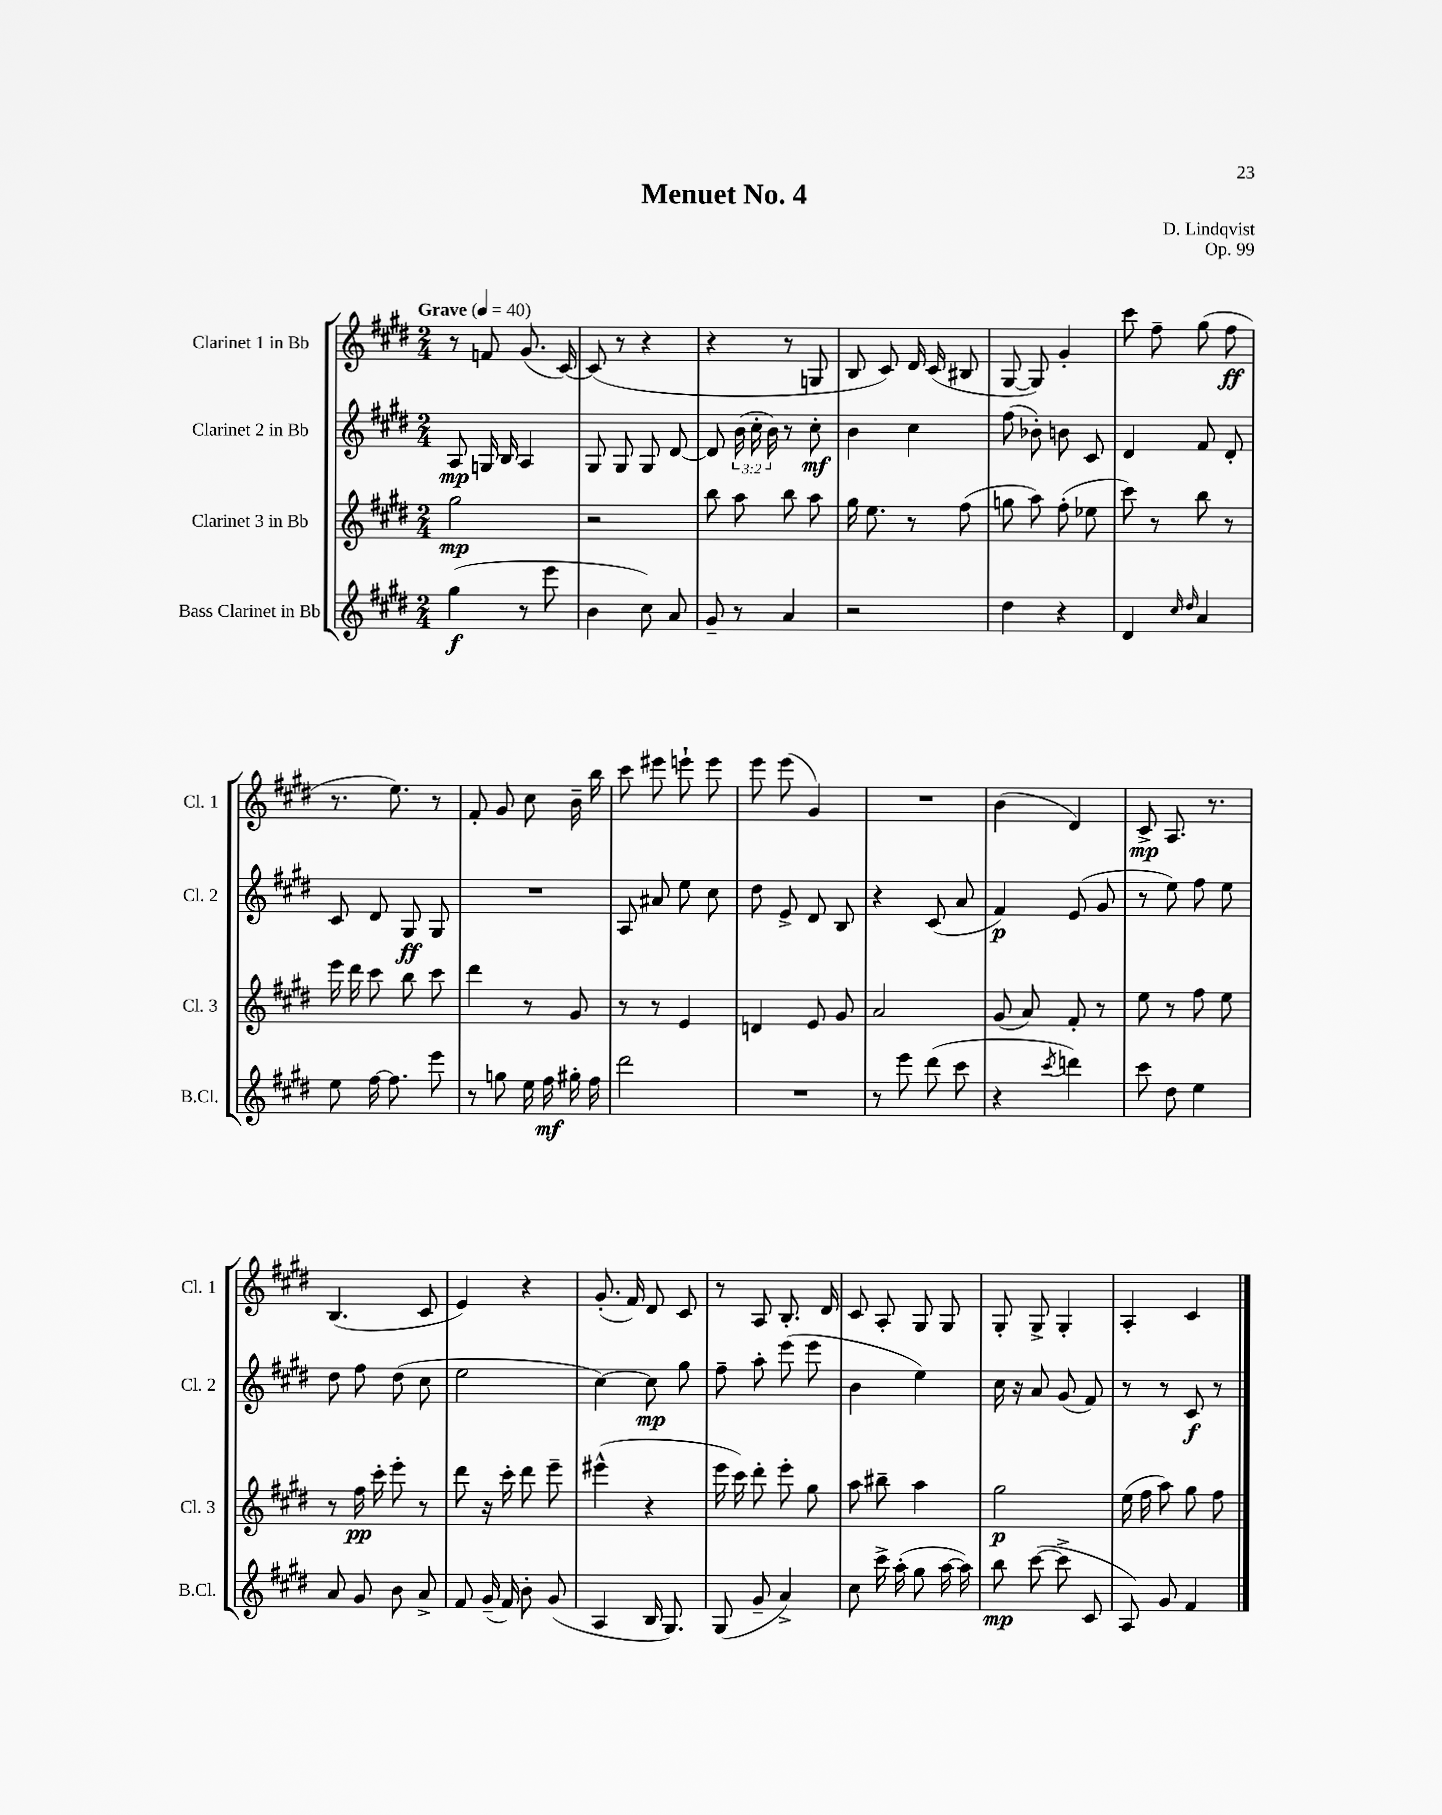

**kern	**kern	**kern	**kern
*staff4	*staff3	*staff2	*staff1
*clefG2	*clefG2	*clefG2	*clefG2
*k[f#c#g#d#]	*k[f#c#g#d#]	*k[f#c#g#d#]	*k[f#c#g#d#]
*M2/4	*M2/4	*M2/4	*M2/4
*MM40	*MM40	*MM40	*MM40
(4gg#\	2gg#\	8A/	8r
.	.	16G/	8f/
.	.	16B/	.
8r	.	4A/	(8.g#/
8eee\	.	.	.
.	.	.	[16c#/)
=	=	=	=
4b\	2r	8G#/	(8c#/]
.	.	8G#/	8r
8cc#\)	.	8G#/	4r
8a/	.	[8d#/	.
=	=	=	=
8g#~/	8bb\	8d#/]	4r
8r	8aa\	(24b\	.
.	.	24cc#'\	.
.	.	24b\)	.
4a/	8bb\	8r	8r
.	8aa\	8cc#'\	8G/
=	=	=	=
2r	16gg#\	4b\	8B/
.	8.ee\	.	.
.	.	.	8c#/)
.	8r	4cc#\	16d#/
.	.	.	(16c#/
.	(8ff#\	.	8B#/
=	=	=	=
4dd#\	8gg\	(8ff#\	[8G#/
.	8aa\)	8b-'\)	8G#/])
4r	(8ff#'\	8b\	4g#'/
.	8ee-\	8c#/	.
=	=	=	=
4d#/	8ccc#\)	4d#/	8ccc#\
.	8r	.	8ff#~\
16qqcc#/	.	.	.
16qqdd#/	.	.	.
4a/	8bb\	8f#/	(8gg#\
.	8r	8d#'/	8ff#\
=	=	=	=
8ee\	16eee\	8c#/	8.r
.	16ddd#\	.	.
[16ff#\	8ccc#\	8d#/	.
8.ff#\]	.	.	8.ee\)
.	8bb\	8G#/	.
8eee\	8ccc#\	8G#/	8r
=	=	=	=
8r	4ddd#\	2r	8f#'/
8gg\	.	.	8g#/
16ee\	8r	.	8cc#\
16ff#\	.	.	.
16gg#'\	8g#/	.	16b~\
16ff#\	.	.	16bb\
=	=	=	=
2ddd#\	8r	8A/	8ccc#\
.	8r	8a#/	8eee#\
.	4e/	8ee\	8eee`\
.	.	8cc#\	8eee\
=	=	=	=
2r	4d/	8dd#\	8eee\
.	.	8e^/	(8eee\
.	8e/	8d#/	4g#/)
.	8g#/	8B/	.
=	=	=	=
8r	2a/	4r	2r
8eee\	.	.	.
(8ddd#\	.	(8c#/	.
8ccc#\	.	8a/	.
=	=	=	=
4r	(8g#/	4f#/)	(4b\
.	8a/)	.	.
8qccc#/	.	.	.
4ddd\)	8f#'/	(8e/	4d#/)
.	8r	8g#/	.
=	=	=	=
8ccc#\	8ee\	8r	8c#^/
8dd#\	8r	8ee\)	8.A/
4ee\	8ff#\	8ff#\	.
.	.	.	8.r
.	8ee\	8ee\	.
=	=	=	=
8a/	8r	8dd#\	(4.B/
8g#/	16ff#\	8ff#\	.
.	16ccc#'\	.	.
8b\	8eee'\	(8dd#\	.
8a^/	8r	8cc#\	8c#/
=	=	=	=
8f#/	8ddd#\	2ee\	4e/)
(16g#~/	16r	.	.
16f#/)	16ccc#'\	.	.
8b'\	8ddd#\	.	4r
(8g#/	8eee~\	.	.
=	=	=	=
4A/	(4eee#^^\	[4cc#\)	(8.g#'/
.	.	.	16f#/)
16B/	4r	8cc#\]	8d#/
8.G#/)	.	.	.
.	.	8gg#\	8c#/
=	=	=	=
(8G#/	16eee\	8ff#~\	8r
.	16ccc#\)	.	.
8g#~/	8ddd#'\	8aa'\	8A/
4a^/)	8eee'\	(8eee\	8.B'/
.	8gg#\	8eee\	.
.	.	.	16d#/
=	=	=	=
8cc#\	8aa\	4b\	8c#/
16ccc#^\	8bb#~\	.	8A'/
(16aa'\	.	.	.
8gg#\	4aa\	4ee\)	8G#/
[16aa\	.	.	8G#/
16aa\])	.	.	.
=	=	=	=
8bb\	2gg#\	16cc#\	8G#'/
.	.	16r	.
([8ccc#\	.	8a/	8G#^/
8ccc#^\]	.	(8g#/	4G#'/
8c#/	.	8f#/)	.
=	=	=	=
8A/)	(16ee\	8r	4A'/
.	16ff#\	.	.
8g#/	8aa\)	8r	.
4f#/	8gg#\	8c#/	4c#/
.	8ff#\	8r	.
==	==	==	==
*-	*-	*-	*-
